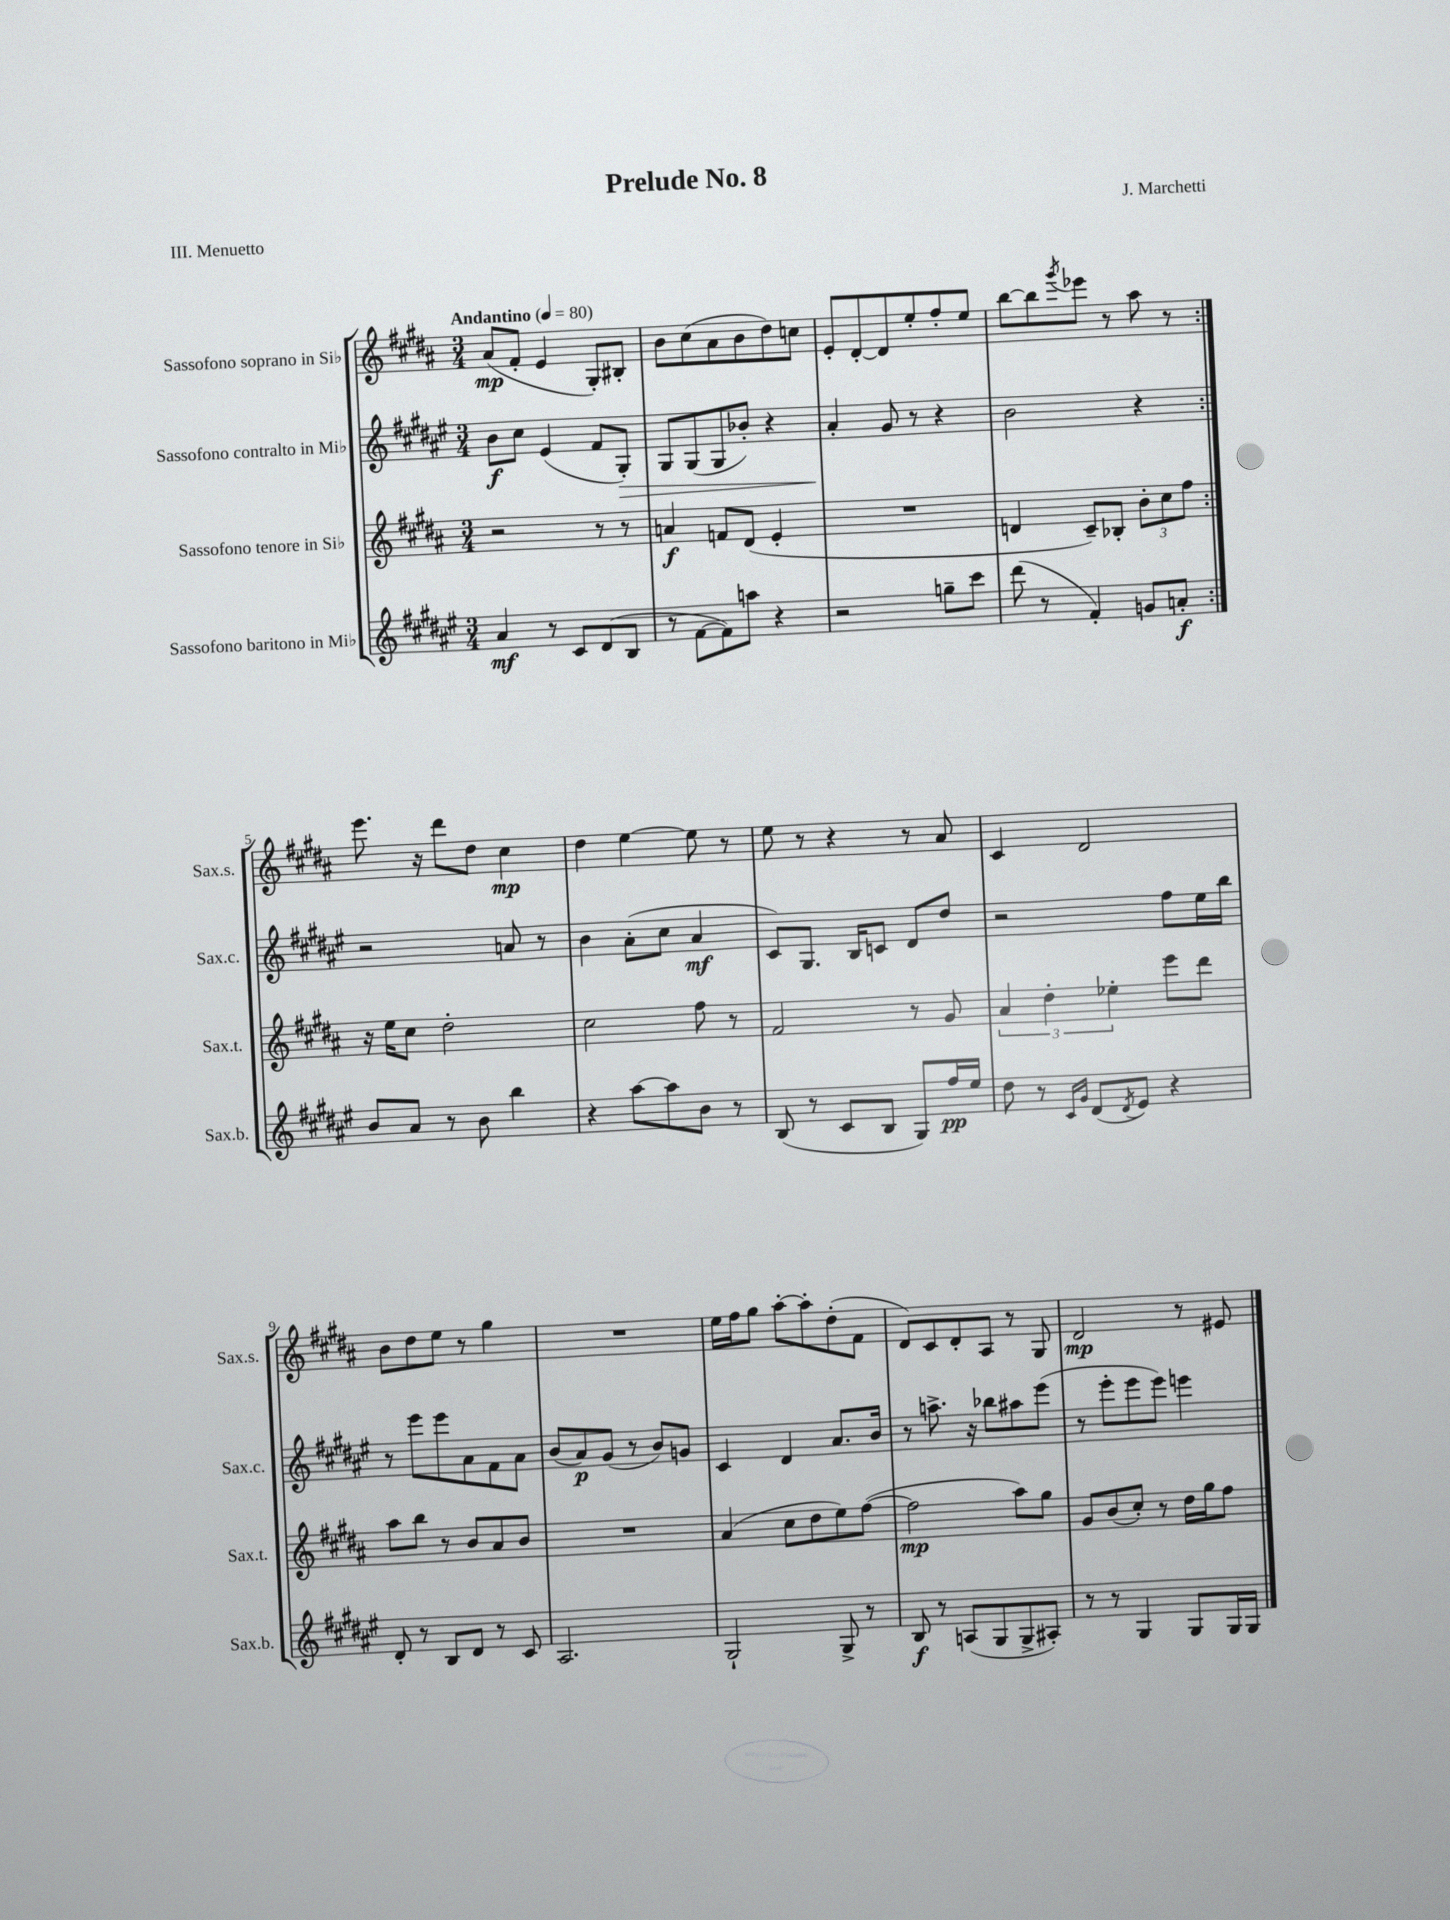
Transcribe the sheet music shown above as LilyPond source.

\header { title = "Prelude No. 8" composer = "J. Marchetti" piece = "III. Menuetto" }
<<
\new StaffGroup <<
\new Staff = "s0" \with { instrumentName = "Sassofono soprano in Sib" shortInstrumentName = "Sax.s." } {
    \clef treble \key b \major \numericTimeSignature \time 3/4 \tempo "Andantino" 4 = 80
    \repeat volta 2 { ais'8\mp( fis'8-. e'4 gis8-.) bis8-. |
    b'8 cis''8( ais'8 b'8 dis''8) c''8 |
    e'8-. dis'8~-. dis'8 e''8-. fis''8-. e''8 |
    b''8~ b''8 \acciaccatura { gis'''8 } ees'''8 r8 ais''8 r8 | }
    e'''8. r16 dis'''8 dis''8 cis''4\mp |
    dis''4 e''4~ e''8 r8 |
    e''8 r8 r4 r8 ais'8 |
    cis'4 dis'2 |
    b'8 dis''8 e''8 r8 gis''4 |
    R2. |
    e''16 fis''16 gis''8 ais''8~-. ais''8-. dis''8-.( fis'8 |
    dis'8) cis'8 dis'8-. ais8 r8 gis8 |
    dis'2\mp r8 eis'8 \bar "|." |
}
\new Staff = "s1" \with { instrumentName = "Sassofono contralto in Mib" shortInstrumentName = "Sax.c." } {
    \clef treble \key fis \major \numericTimeSignature \time 3/4
    \repeat volta 2 { b'8\f cis''8 eis'4( fis'8 gis8-.\>) |
    gis8 gis8( gis8 bes'8-.) r4 |
    ais'4-.\! gis'8 r8 r4 |
    b'2 r4 | }
    r2 a'8 r8 |
    b'4 ais'8-.( cis''8 ais'4\mf |
    cis'8) gis8. b16 c'8 dis'8 dis''8 |
    r2 fis''8 eis''16 b''16 |
    r8 eis'''8 eis'''8 ais'8 fis'8 ais'8 |
    b'8( ais'8\p) gis'8( r8 b'8) g'8 |
    cis'4 dis'4 ais'8. b'16 |
    r8 a''8.-> r16 bes''8 ais''8 eis'''8( |
    r8 eis'''8-. eis'''8 eis'''8) e'''4 \bar "|." |
}
\new Staff = "s2" \with { instrumentName = "Sassofono tenore in Sib" shortInstrumentName = "Sax.t." } {
    \clef treble \key b \major \numericTimeSignature \time 3/4
    \repeat volta 2 { r2 r8 r8 |
    a'4\f f'8 dis'8( e'4-. |
    R2. |
    d'4 cis'8--) bes8-. \tuplet 3/2 { b'8-. cis''8 fis''8 } | }
    r16 e''16 cis''8 dis''2-. |
    cis''2 fis''8 r8 |
    fis'2 r8 gis'8 |
    \tuplet 3/2 { ais'4 dis''4-. ees''4-. } e'''8 dis'''8 |
    ais''8 b''8 r8 b'8 ais'8 b'8 |
    R2. |
    ais'4( cis''8 dis''8 e''8) fis''8~( |
    fis''2\mp ais''8) gis''8 |
    gis'8 b'8( cis''8-.) r8 dis''16 gis''16 fis''8 \bar "|." |
}
\new Staff = "s3" \with { instrumentName = "Sassofono baritono in Mib" shortInstrumentName = "Sax.b." } {
    \clef treble \key fis \major \numericTimeSignature \time 3/4
    \repeat volta 2 { ais'4\mf r8 cis'8 dis'8( b8 |
    r8 fis'8~ fis'8) a''8 r4 |
    r2 g''8-- cis'''8 |
    dis'''8( r8 fis'4-.) g'8 a'8-.\f | }
    b'8 ais'8 r8 b'8 b''4 |
    r4 ais''8~ ais''8 b'8 r8 |
    b8( r8 cis'8 b8 gis8) fis''16\pp eis''16 |
    dis''8 r8 \grace { cis'16 gis'16 } dis'8( \acciaccatura { dis'8 } eis'8) r4 |
    dis'8-. r8 b8 dis'8 r8 cis'8 |
    ais2. |
    gis2-! gis8-> r8 |
    b8\f r8 a8( gis8 gis8-> ais8-.) |
    r8 r8 gis4 gis8 gis16 gis16 \bar "|." |
}
>>
>>
